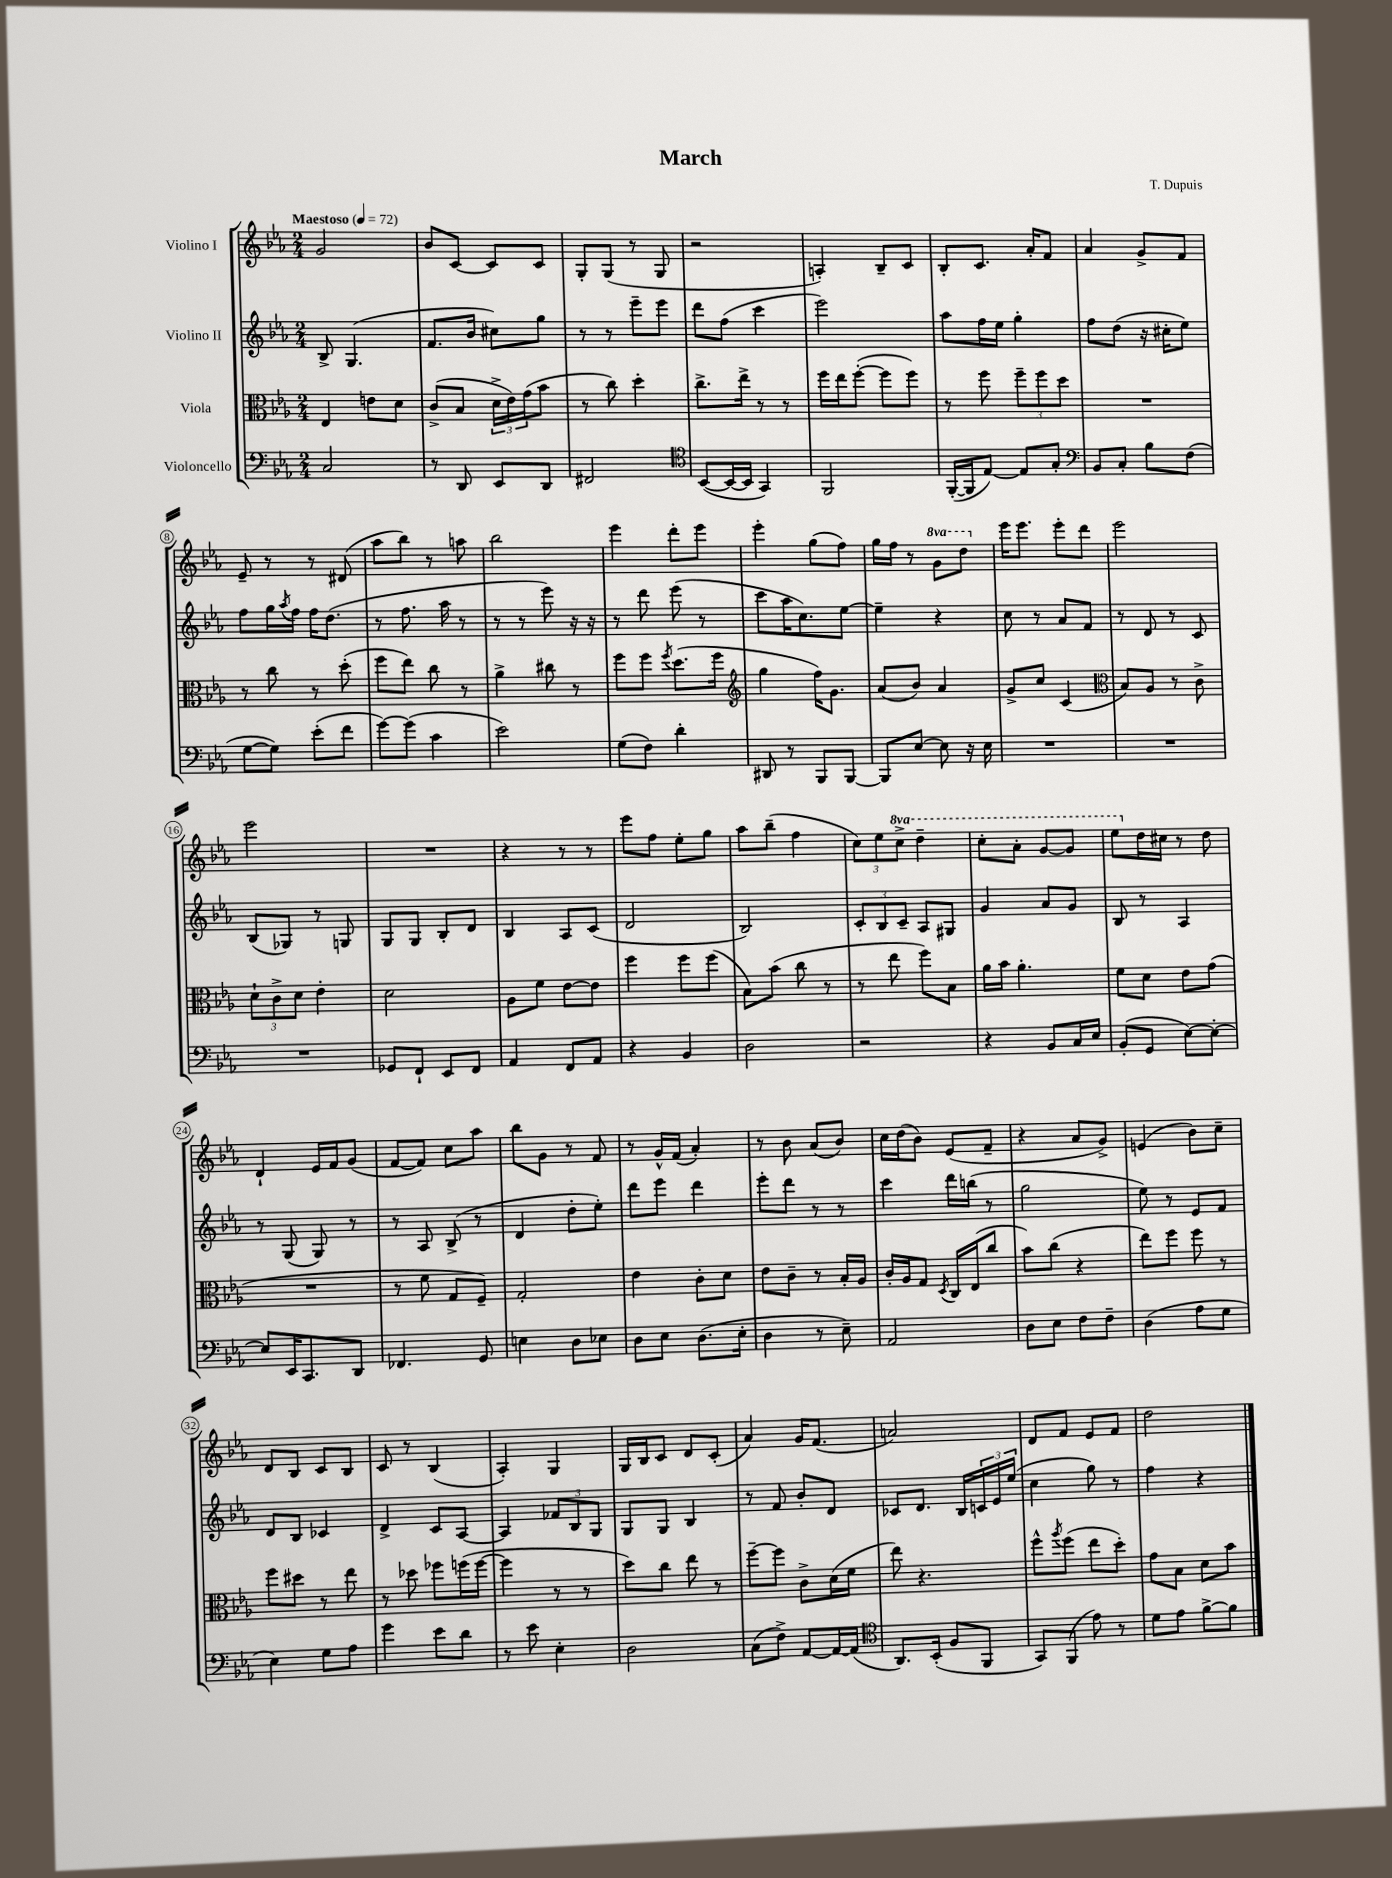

**kern	**kern	**kern	**kern
*part4	*part3	*part2	*part1
*staff4	*staff3	*staff2	*staff1
*I"Violoncello	*I"Viola	*I"Violino II	*I"Violino I
*clefF4	*clefC3	*clefG2	*clefG2
*k[b-e-a-]	*k[b-e-a-]	*k[b-e-a-]	*k[b-e-a-]
*M2/4	*M2/4	*M2/4	*M2/4
*MM72	*MM72	*MM72	*MM72
=1	=1	=1	=1
!	!	!	!LO:TX:a:B:t=Maestoso
2C/	4E-/	8B-^/	2g/
.	.	(4.G/	.
.	8en\L	.	.
.	8d\J	.	.
=2	=2	=2	=2
8r	(8c^/L	8.f/L	8b-/L
8DD/	8B-/J	.	[8c/J
.	.	16b-/Jk	.
8EE-/L	24d^\LL	8cc#X\L)	8c/L]
.	24e-\)	.	.
.	(24g\J	.	.
8DD/J	8b-\J	8gg\J	8c/J
=3	=3	=3	=3
2FF#X/	8r	8r	8G'/L
.	8cc\)	8r	(8G/J
.	4dd'\	8eee-~\L	8r
.	.	8eee-\J	8G/
=4	=4	=4	=4
*clefC4	*	*	*
([8BB-/L	8.cc^\L	8ddd\L	2r
16BB-/L_	.	(8ff\J	.
16BB-/JJ]	16ee-^\Jk	.	.
4GG/)	8r	4ccc\	.
.	8r	.	.
=5	=5	=5	=5
2FF/	16ff\LL	2eee-\)	4An'/)
.	16ee-\J	.	.
.	([8ff'\J	.	.
.	8ff\L]	.	8B-~/L
.	8ff\J)	.	8c/J
=6	=6	=6	=6
([16FF'/LL	8r	8aa-\L	8B-'/L
16FF/J]	.	.	.
[8E-/J)	8ff\	16ff\L	8.c/J
.	.	16ee-\JJ	.
8E-/L]	12ff~\L	4gg'\	.
.	.	.	16a-'/KL
.	12ff\	.	.
8G'/J	.	.	8f/J
.	12dd\J	.	.
=7	=7	=7	=7
*clefF4	*	*	*
8BB-/L	2r	8ff\L	4a-/
8C'/J	.	(8dd\J	.
8B-\L	.	16r	8g^/L
.	.	16cc#X'\KL	.
(8F\J	.	8ee-\J)	8f/J
!!LO:LB:g=z
=8	=8	=8	=8
[8G\L	8r	8ff\L	8e-~/
8G\J])	8cc\	16gg\L	8r
.	.	8qaa-/	.
.	.	16ff\JJ	.
(8e-'\L	8r	16ff\KL	8r
.	.	(8.dd\J	.
8f\J	(8dd'\	.	(8d#X/
=9	=9	=9	=9
[8g\L)	8ff\L	8r	8aa-\L
(8g\J]	8ee-\J)	8.ff\	8bb-\J)
4c\	8cc\	.	8r
.	.	16aa-\	.
.	8r	8r	8aan\
=10	=10	=10	=10
2e-\)	4a-^\	8r	2bb-\
.	.	8r	.
.	8cc#X\	8eee-\)	.
.	8r	16r	.
.	.	16r	.
=11	=11	=11	=11
(8G\L	8ff\L	8r	4eee-\
8F\J)	8ff\J	8ddd\	.
.	8qff/	.	.
4d'\	(8.dd\L	(8eee-\	8ddd'\L
.	.	8r	8eee-\J
.	16ff\Jk	.	.
=12	=12	=12	=12
*	*clefG2	*	*
8DD#X/	4gg\	8ccc\L	4eee-'\
8r	.	16aa-\K	.
.	.	8.cc\)	.
8BBB-/L	16ff\KL)	.	(8gg\L
.	8.g\J	.	.
[8BBB-/J	.	[8ee-\J	8ff\J)
=13	=13	=13	=13
8BBB-/L]	(8a-/L	4ee-~\]	16gg\LL
.	.	.	16ff\JJ
[8E-/J	8b-/J)	.	8r
*	*	*	*8va
8E-\]	4a-/	4r	8gg\L
16r	.	.	8ddd\J
16E-\	.	.	.
=14	=14	=14	=14
*	*	*	*X8va
2r	8g^/L	8cc\	16eee-\KL
.	.	.	8.eee-\J
.	8cc/J	8r	.
.	(4c/	8a-/L	8eee-'\L
.	.	8f/J	8ddd\J
=15	=15	=15	=15
*	*clefC3	*	*
2r	8B-/L)	8r	2eee-\
.	8A-/J	8d/	.
.	8r	8r	.
.	8c^\	8c/	.
!!LO:LB:g=z
=16	=16	=16	=16
2r	12d`\L	(8B-/L	2eee-\
.	12c^\	.	.
.	.	8G-X/J)	.
.	12d\J	.	.
.	4e-'\	8r	.
.	.	8Gn/	.
=17	=17	=17	=17
8GG-X/L	2d\	8G/L	2r
8FF`/J	.	8G/J	.
8EE-/L	.	8B-'/L	.
8FF/J	.	8d/J	.
=18	=18	=18	=18
4AA-/	8A-\L	4B-/	4r
.	8f\J	.	.
8FF/L	[8e-\L	8A-/L	8r
8AA-/J	8e-\J]	(8c/J	8r
=19	=19	=19	=19
4r	4ff\	2d/	8eee-\L
.	.	.	8ff\J
4BB-/	8ff\L	.	8ee-'\L
.	(8ff\J	.	8gg\J
=20	=20	=20	=20
2D\	8B-\L)	2B-/)	8aa-\L
.	(8b-\J	.	(8bb-~\J
.	8cc\	.	4ff\
.	8r	.	.
=21	=21	=21	=21
2r	8r	12c'/L	12cc\L)
.	.	12B-/	12ee-\
.	8ee-\	.	.
*	*	*	*8va
.	.	12c~/J	12ccc^\J
.	8ff\L)	8A-/L	4ddd~\
.	8B-\J	8G#X/J	.
=22	=22	=22	=22
4r	16a-\LL	4g/	8ccc'\L
.	16b-\JJ	.	.
.	4.a-'\	.	8aa-'\J
8BB-/L	.	8a-/L	[8gg/L
16C/L	.	8g/J	8gg/J]
16E-/JJ	.	.	.
=23	=23	=23	=23
(8BB-'/L	8f\L	8B-/	8eee-\L
*	*	*	*X8va
8GG/J	8d\J	8r	16dd\L
.	.	.	16cc#X\JJ
[8E-\L)	8e-\L	4A-/	8r
8E-'\J_	(8g\J	.	8dd\
!!LO:LB:g=z
=24	=24	=24	=24
8E-/L]	2r	8r	4d`/
16EE-/K	.	(8G/	.
8.CC/	.	.	.
.	.	8G/)	16e-/LL
.	.	.	16f/J
8DD/J	.	8r	(8g/J
=25	=25	=25	=25
4.FF-X/	8r	8r	[8f/L
.	8f\	8A-/	8f/J])
.	8G/L	(8B-^/	8cc\L
8GG/	8F~/J)	8r	8aa-\J
=26	=26	=26	=26
4En\	2G'/	4d/	8bb-\L
.	.	.	8g\J
8D\L	.	8dd'\L	8r
8E-X\J	.	8ee-'\J)	8f/
=27	=27	=27	=27
8D\L	4e-\	8ddd\L	8r
8E-\J	.	8eee-\J	16g^^/LL
.	.	.	(16f/JJ
(8.D\L	8c'\L	4ddd\	4a-'/)
.	8d\J	.	.
16E-'\Jk	.	.	.
=28	=28	=28	=28
4D\	8e-\L	8eee-'\L	8r
.	8c~\J	8ddd\J	8b-\
8r	8r	8r	(8a-/L
8E-~\)	16B-'/LL	8r	8b-/J)
.	16A-/JJ	.	.
=29	=29	=29	=29
2AA-/	16c'/LL	4ccc\	16cc\LL
.	16A-/J	.	(16dd\J
.	8G/J	.	8b-\J)
.	8qD/	.	.
.	16C/LL	16ddd\LL	(8e-/L
.	(16E-/J	(16bbn\JJ	.
.	8cc/J	8r	8f~/J
=30	=30	=30	=30
8D\L	8b-\L)	2gg\	4r
8E-\J	(8cc\J	.	.
8F\L	4r	.	8a-/L
8F~\J	.	.	8g^/J)
=31	=31	=31	=31
(4D\	8ee-\L)	8ee-\)	(4en/
.	8ff\J	8r	.
8A-\L	8ff\	8e-/L	8b-\L)
8G\J	8r	8f/J	8cc~\J
!!LO:LB:g=z
=32	=32	=32	=32
4E-\)	8ff\L	8d/L	8d/L
.	8dd#X\J	8B-/J	8B-/J
8G\L	8r	4c-X/	8c/L
8A-\J	8ee-\	.	8B-/J
=33	=33	=33	=33
4g\	8r	4d^/	8c/
.	8dd-X\	.	8r
8e-\L	8ff-X\L	8c/L	(4B-/
8d\J	(16ffn\L	[8A-/J	.
.	[16ff\JJ	.	.
=34	=34	=34	=34
8r	4ff\]	4A-/]	4A-'/)
8e-\	.	.	.
4E-'\	8r	12f-X/L	4G/
.	.	12B-/	.
.	8r	.	.
.	.	12G/J	.
=35	=35	=35	=35
2D\	8dd\L)	8G/L	16G/LL
.	.	.	16B-/J
.	8cc\J	8G/J	8c/J
.	8ee-\	4B-/	8d/L
.	8r	.	(8c'/J
=36	=36	=36	=36
(8C\L	[8ff~\L	8r	4a-/)
8F^\J)	8ff\J]	8f/	.
[8AA-/L	8c^\L	8b-'/L	16g/KL
.	.	.	(8.f/J
16AA-/L_	(16d\L	8d/J	.
(16AA-/JJ]	16f\JJ	.	.
=37	=37	=37	=37
*clefC4	*	*	*
8.AA-/L)	8ee-\)	8c-X/L	2an/)
.	4.r	8.d/J	.
(16BB-'/Jk	.	.	.
8F/L	.	.	.
.	.	16B-/LL	.
8FF/J	.	24cn/	.
.	.	24e-/	.
.	.	(24ee-/JJ	.
=38	=38	=38	=38
8GG/L)	8ff^^\L	4cc\	8d/L
.	8qaa-/	.	.
(8FF/J	(8ff\J	.	8f/J
8e-\)	8ee-\L	8gg\)	8e-/L
8r	8dd'\J)	8r	8f/J
=39	=39	=39	=39
8d\L	8g\L	4ff\	2dd\
8e-\J	8B-\J	.	.
[8f^\L	8d\L	4r	.
8f\J]	8b-\J	.	.
==	==	==	==
*-	*-	*-	*-
